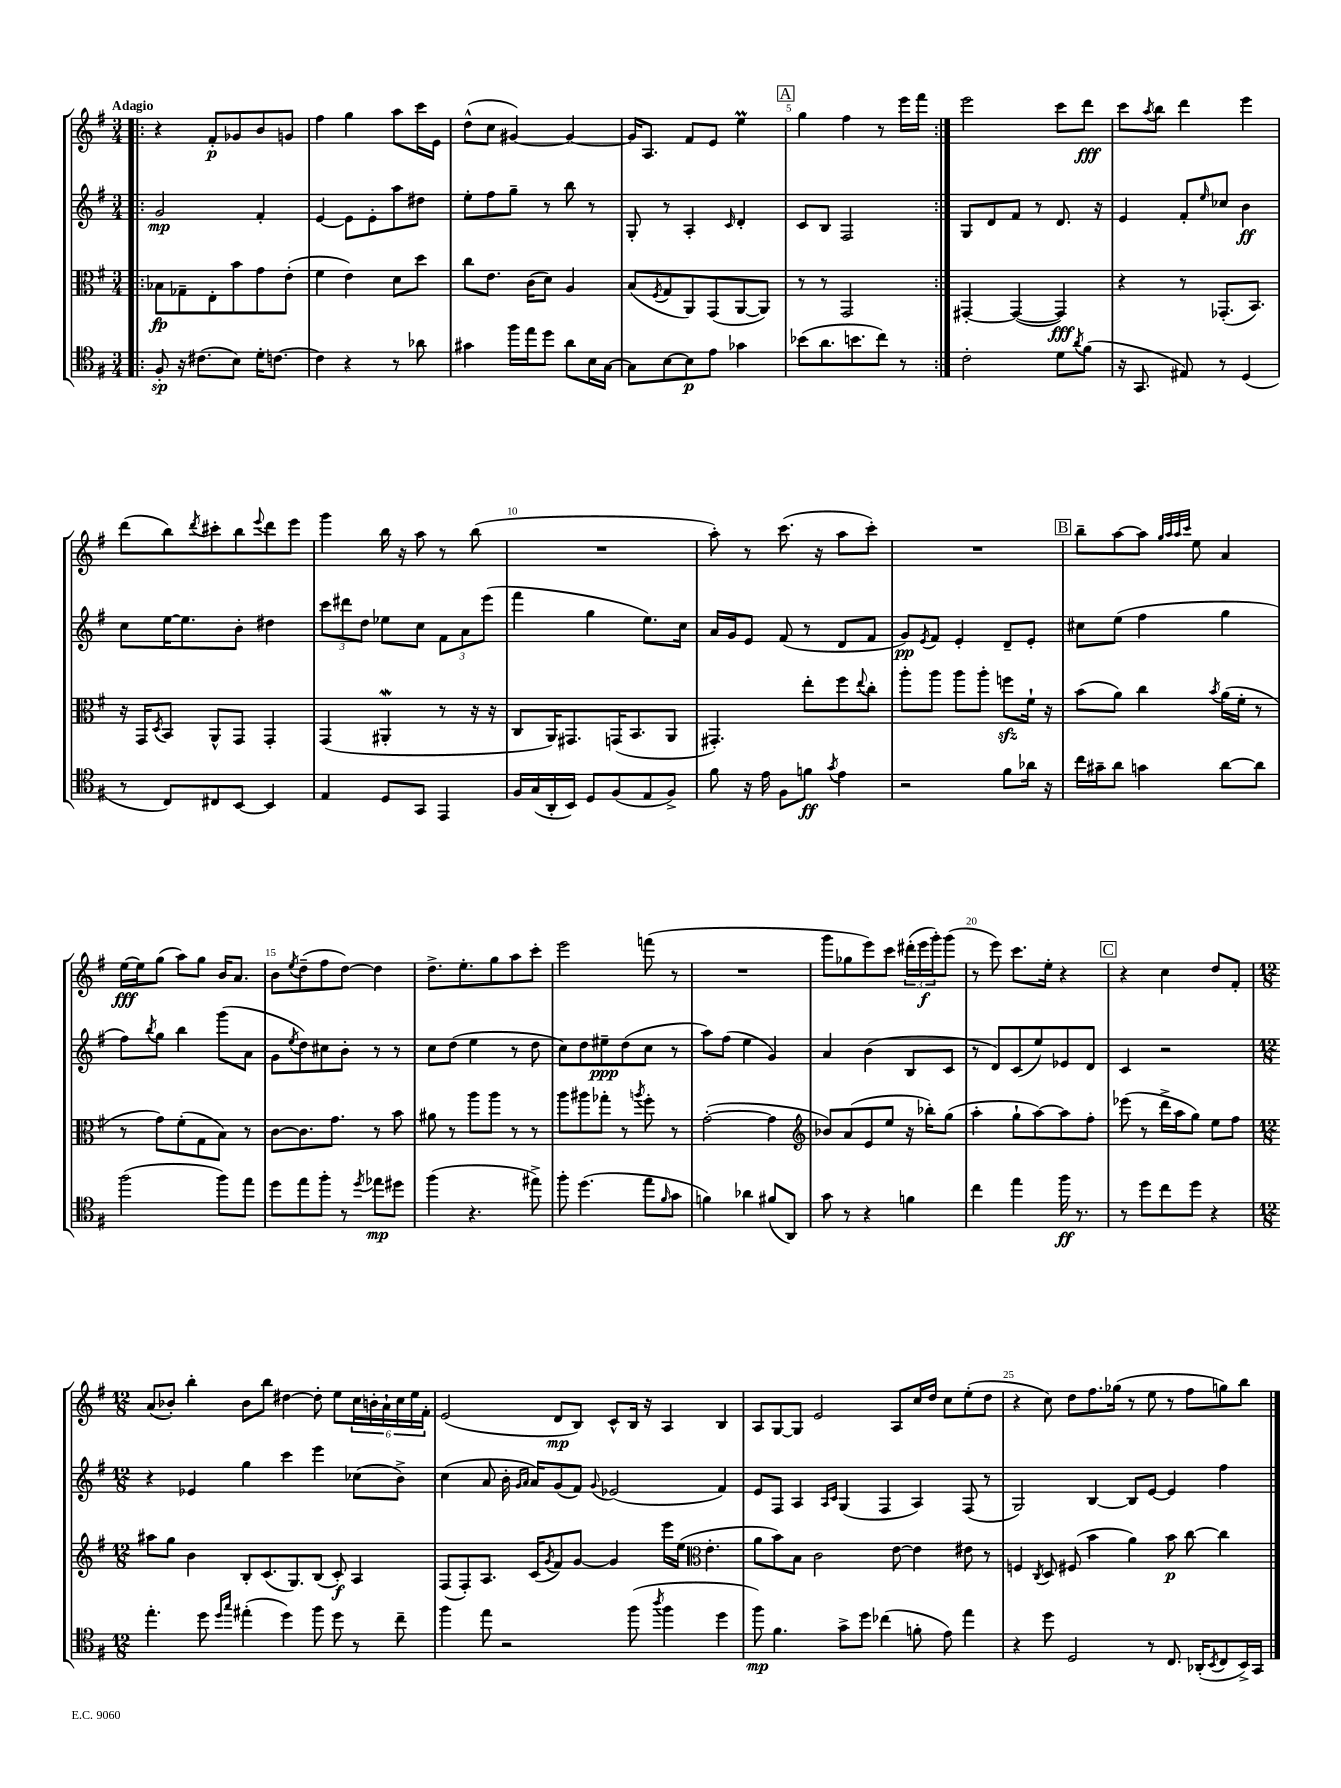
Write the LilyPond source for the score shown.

<<
\new StaffGroup <<
\new Staff = "s0" {
    \clef treble \key g \major \numericTimeSignature \time 3/4 \tempo "Adagio"
    \repeat volta 2 { \bar ".|:" r4 fis'8-.\p ges'8 b'8 g'8 |
    fis''4 g''4 a''8 c'''16 e'16 |
    d''8-^( c''8 gis'4~) gis'4~ |
    gis'16 a8. fis'8 e'8 e''4\prall |
    \mark \markup { \box "A" } g''4 fis''4 r8 e'''16 fis'''16 | }
    e'''2 c'''8 d'''8\fff |
    c'''8 \acciaccatura { a''8 } b''8 d'''4 e'''4 |
    d'''8( b''8) \acciaccatura { d'''8 } cis'''8-. b''8 \appoggiatura { e'''8 } d'''8 e'''8 |
    g'''4 b''16 r16 a''8 r8 b''8( |
    R2. |
    a''8-.) r8 c'''8.( r16 a''8 c'''8-.) |
    R2. |
    \mark \markup { \box "B" } b''8-- a''8~ a''8 \grace { g''32 a''32 a''32 c'''32 } e''8 a'4 |
    e''16~\fff e''16 g''8( a''8) g''8 b'16 a'8. |
    b'8 \acciaccatura { e''8 } d''8--( fis''8 d''8~) d''4 |
    d''8.-> e''8.-. g''8 a''8 c'''8-. |
    e'''2 f'''8( r8 |
    R2. |
    g'''8 ges''8 e'''8) c'''8 \tuplet 3/2 { dis'''16-.( e'''16\f g'''16-.) } g'''8( |
    r8 e'''8) c'''8. e''16-. r4 |
    \mark \markup { \box "C" } r4 c''4 d''8 fis'8-. |
    \numericTimeSignature \time 12/8 a'8( bes'8-.) b''4-. bes'8 b''8 dis''4~ dis''8-. e''8 \tuplet 6/4 { c''16 b'16-. a'16-! c''16 e''16 fis'16-. } |
    e'2( d'8\mp b8) c'8-^ b16 r16 a4 b4 |
    a8 g8~ g8 e'2 a8 c''16 d''16 c''8 e''8-.( d''8 |
    r4 c''8) d''8 fis''8. ges''16( r8 e''8 r8 fis''8 g''8) b''8 \bar "|." |
}
\new Staff = "s1" {
    \clef treble \key g \major \numericTimeSignature \time 3/4
    \repeat volta 2 { \bar ".|:" g'2\mp fis'4-. |
    e'4~ e'8 e'8-. a''8 dis''8 |
    e''8-. fis''8 g''8-- r8 b''8 r8 |
    g8-. r8 a4-. \grace { c'16 } d'4-. |
    \mark \markup { \box "A" } c'8 b8 fis2 | }
    g8 d'8 fis'8 r8 d'8. r16 |
    e'4 fis'8-. \grace { e''16 } ces''8 b'4\ff |
    c''8 e''16~ e''8. b'8-. dis''4 |
    \tuplet 3/2 { c'''8 dis'''8 d''8 } ees''8 c''8 \tuplet 3/2 { fis'8 a'8 e'''8( } |
    fis'''4 g''4 e''8.) c''16 |
    a'16 g'16 e'8 fis'8( r8 d'8 fis'8 |
    g'8\pp) \acciaccatura { e'8 } fis'8 e'4-. d'8-- e'8-. |
    \mark \markup { \box "B" } cis''8 e''8( fis''4 g''4 |
    fis''8) \acciaccatura { b''8 } g''8 b''4 g'''8( a'8 |
    g'8 \acciaccatura { e''8 } d''8) cis''8 b'8-. r8 r8 |
    c''8 d''8( e''4 r8 d''8 |
    c''8) d''8 eis''8--\ppp d''8( c''8 r8 |
    a''8) fis''8( e''4 g'4) |
    a'4 b'4( b8 c'8 |
    r8 d'8) c'8( e''8) ees'8 d'8 |
    \mark \markup { \box "C" } c'4 r2 |
    \numericTimeSignature \time 12/8 r4 ees'4 g''4 c'''4 e'''4 ces''8( b'8->) |
    c''4( a'8 b'16-. \grace { g'16 a'16 } a'16) g'8( fis'8) \appoggiatura { g'8 } ees'2( fis'4) |
    e'8 fis8 a4 \grace { a16 c'16 } g4( fis4 a4) fis8( r8 |
    g2) b4~ b8 e'8~ e'4 fis''4 \bar "|." |
}
\new Staff = "s2" {
    \clef alto \key g \major \numericTimeSignature \time 3/4
    \repeat volta 2 { \bar ".|:" bes8\fp ges8-- e8-. b'8 g'8 e'8-.( |
    fis'4 e'4) d'8 d''8 |
    c''8 e'8. c'16( d'8) a4 |
    b8( \acciaccatura { fis8 } g8 a,8) g,8( a,8~ a,8) |
    \mark \markup { \box "A" } r8 r8 g,2 | }
    gis,4~-. gis,4~( gis,4\fff) |
    r4 r8 ges,8.-.( b,8.) |
    r16 g,16 \acciaccatura { d8 } b,8 a,8-^ g,8 g,4-. |
    g,4( ais,4-.\mordent r8 r16 r16 |
    c8 a,16) gis,8. g,16( b,8. a,8 |
    gis,4.-.) e''8-. fis''8 \appoggiatura { e''8 } c''8-. |
    a''8-. a''8 a''8 a''8-. f''8\sfz fis'16-! r16 |
    \mark \markup { \box "B" } b'8( a'8) c''4 \acciaccatura { b'8 } a'16( fis'16-. r8 |
    r8 g'8) fis'8-.( g8 b8) r8 |
    c'8~ c'8. g'8. r8 b'8 |
    ais'8 r8 a''8 a''8 r8 r8 |
    a''8 ais''8 ges''8-. r8 \acciaccatura { a''8 } fis''8-. r8 |
    g'2~-.( g'4 |
    \clef treble bes'8) a'8( e'8 e''8 r16 bes''16-.) g''8( |
    a''4-. g''8-! a''8~) a''8 fis''8-. |
    \mark \markup { \box "C" } ees'''8( r8 d'''16-> a''16 g''8) e''8 fis''8 |
    \numericTimeSignature \time 12/8 ais''8 g''8 b'4 b8-. c'8.( g8.) b8( c'8-.\f) a4 |
    fis8( fis8-.) a8. c'16( \acciaccatura { g'8 } fis'8) g'8~ g'4 e'''16 e''16( \clef alto e'4.-. |
    a'8 b'8) b8 c'2 e'8~ e'4 eis'8 r8 |
    f4 \acciaccatura { c8 } d8 fis8( b'4 a'4) b'8\p c''8~ c''4 \bar "|." |
}
\new Staff = "s3" {
    \clef tenor \key g \major \numericTimeSignature \time 3/4
    \repeat volta 2 { \bar ".|:" fis8-.\sp r16 cis'8.( b8) d'16-. c'8.~ |
    c'4 r4 r8 aes'8 |
    gis'4 fis''16 e''16 d''8 a'8 b16 g16~ |
    g8 b8~ b8\p e'8 ges'4 |
    \mark \markup { \box "A" } bes'8( a'8. b'8. c''8) r8 | }
    c'2-. d'8 \acciaccatura { a'8 } fis'8( |
    r16 g,8. eis8) r8 d4( |
    r8 c8) cis8 b,8~ b,4 |
    e4 d8 g,8 e,4 |
    fis16 g16( a,16-. b,16) d8 fis8( e8 fis8->) |
    fis'8 r16 e'16 fis8 f'8\ff \acciaccatura { g'8 } e'4 |
    r2 fis'8 aes'16 r16 |
    \mark \markup { \box "B" } c''16 gis'16-- a'8 g'4 a'8~ a'8 |
    fis''2( fis''8) e''8 |
    d''8 e''8 fis''8-. r8 \acciaccatura { d''8 } ees''8\mp dis''8 |
    fis''4( r4. eis''8->) |
    fis''8-. d''4.( e''8 \grace { fis'16 } g'8 |
    f'4) aes'4 fis'8( a,8) |
    g'8 r8 r4 f'4 |
    c''4 e''4 fis''16\ff r8. |
    \mark \markup { \box "C" } r8 d''8 c''8 d''8 r4 |
    \numericTimeSignature \time 12/8 e''4.-. d''8 \grace { d''16 g''16 } eis''4-.( d''4) fis''8 d''8 r8 c''8-- |
    fis''4 e''8 r2 fis''8( \acciaccatura { a''8 } fis''4 d''4 |
    fis''8\mp) fis'4. g'8-> d''8 ces''4( f'8-. e'8) e''4 |
    r4 d''8 d2 r8 c8. aes,16-.( \acciaccatura { b,8 } c8 b,16->) g,16 \bar "|." |
}
>>
>>
\layout { \context { \Score \override BarNumber.break-visibility = ##(#f #t #t) barNumberVisibility = #(every-nth-bar-number-visible 5) } }
